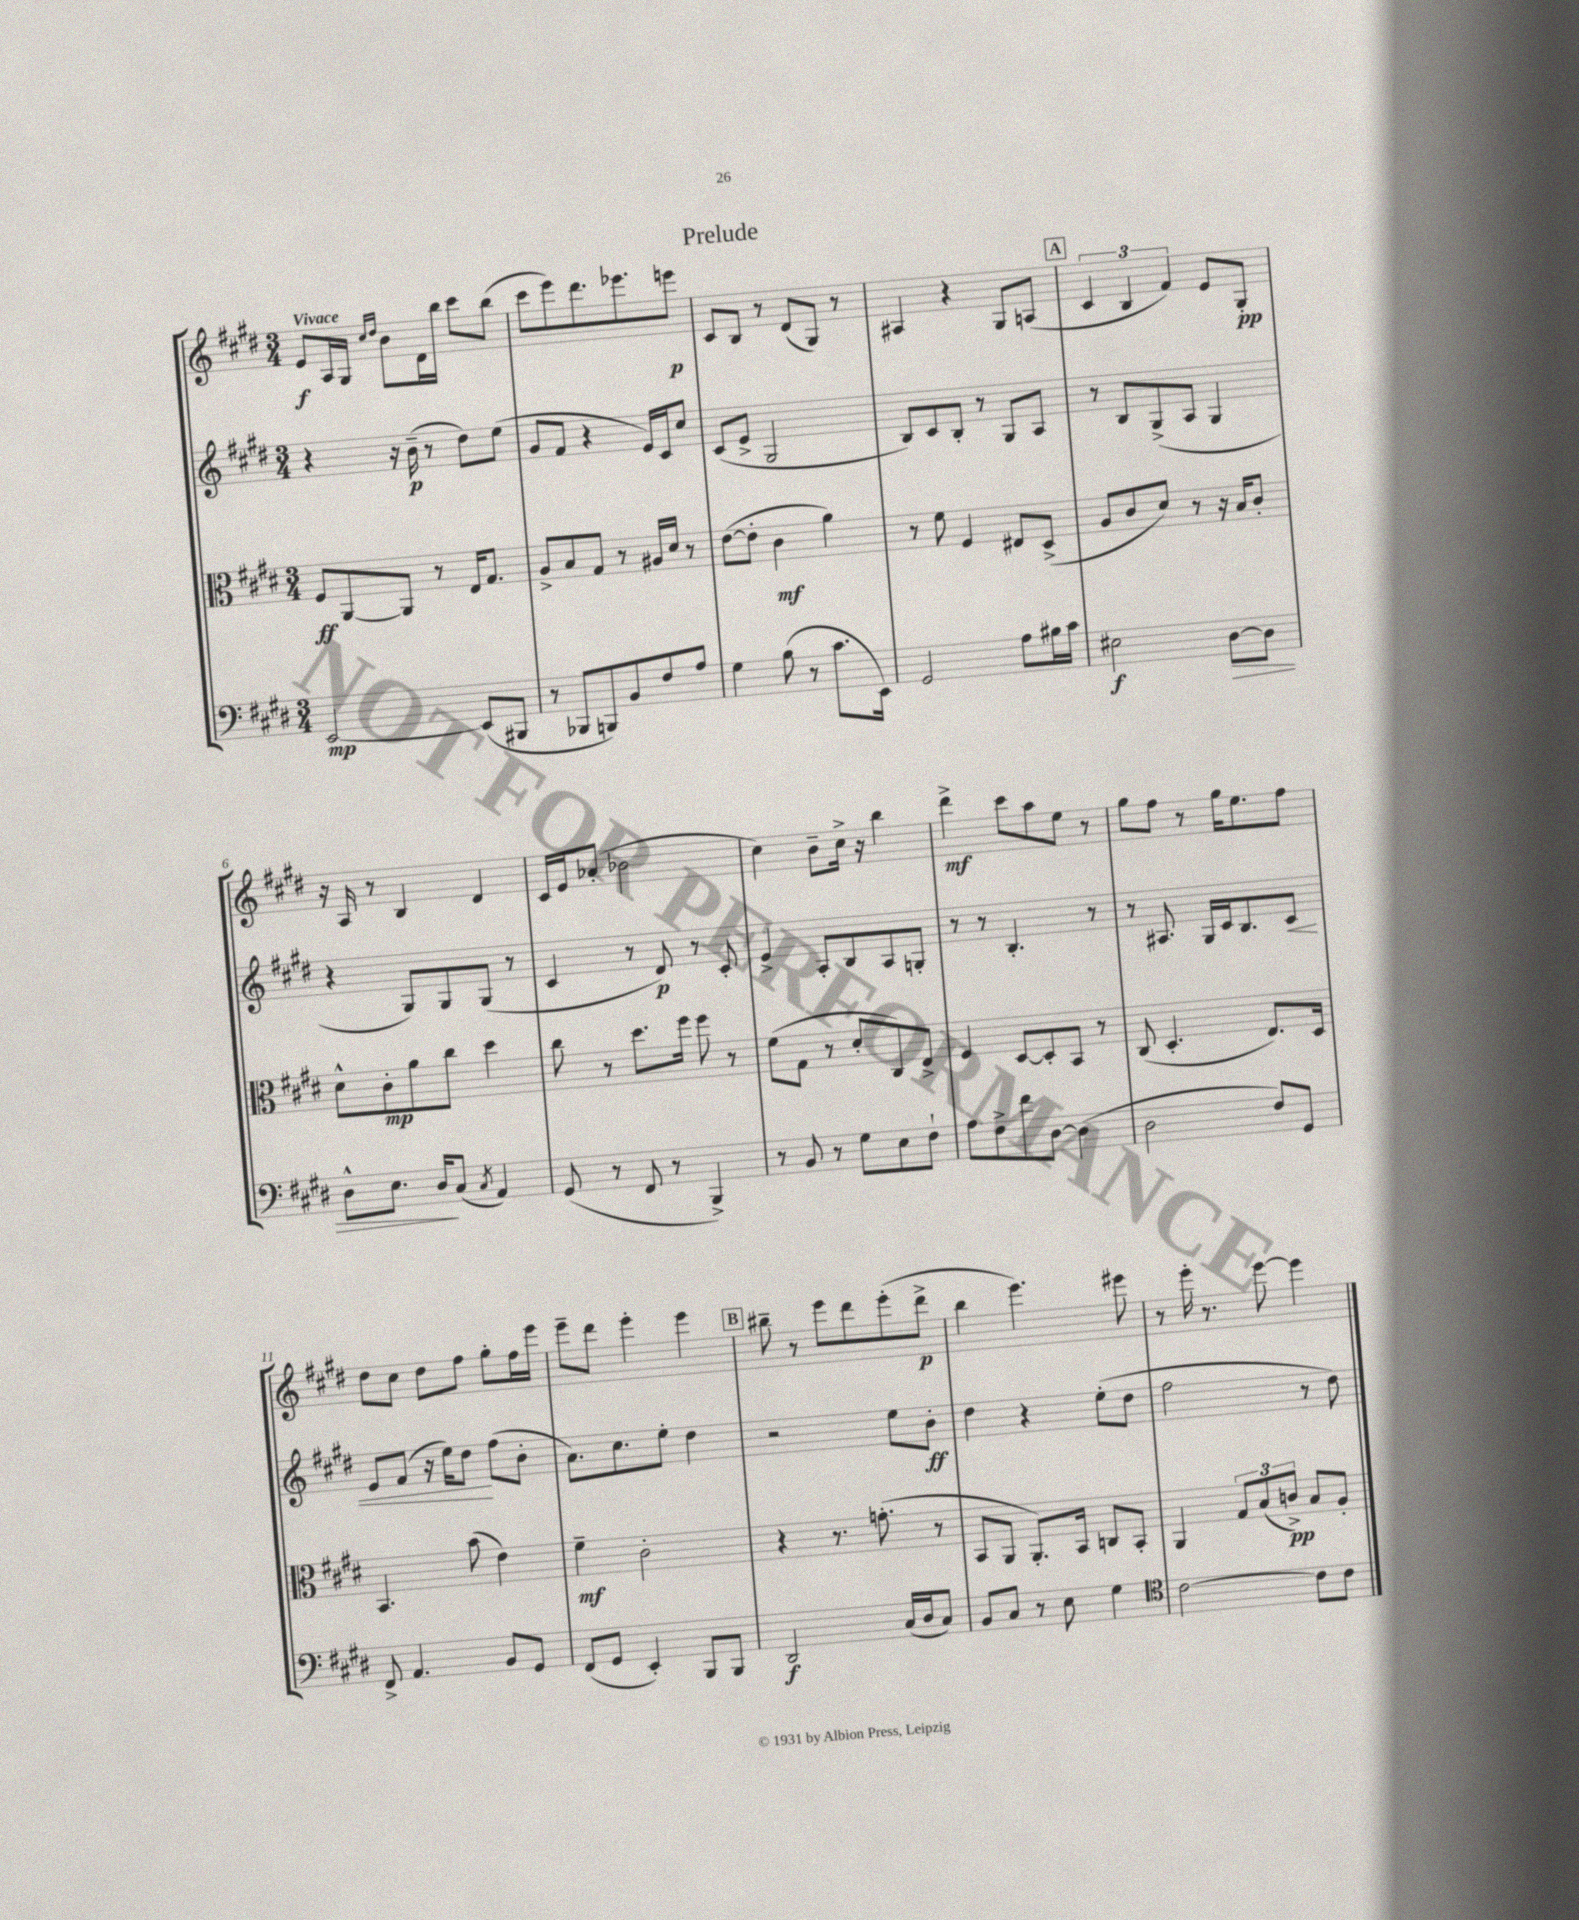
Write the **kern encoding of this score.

**kern	**kern	**kern	**kern
*staff4	*staff3	*staff2	*staff1
*clefF4	*clefC3	*clefG2	*clefG2
*k[f#c#g#d#]	*k[f#c#g#d#]	*k[f#c#g#d#]	*k[f#c#g#d#]
*M3/4	*M3/4	*M3/4	*M3/4
[2EE	8F#	4r	8e
.	[8AA	.	16A
.	.	.	16G#
.	.	.	16qqcc#
.	.	.	16qqdd#
.	8AA]	16r	8b
.	.	(16b~	.
.	8r	8r	16d#
.	.	.	16bb
(8EE]	16E	8dd#)	8ccc#
.	8.G#	.	.
8BBB#	.	(8ee	(8bb
=	=	=	=
8r	8A^	8g#	8ccc#
8BBB-	8B	8f#	8eee)
8BBB)	8G#	4r	8.ddd#
8BB	8r	.	.
.	.	.	8.eee-
8F#	16A#	16e)	.
.	16d#	16c#	.
8A	8r	8cc#	8eee
=	=	=	=
4G#	([8e	(8c#	8c#
.	8e']	8e^	8B
(8B	4c#	2G#	8r
8r	.	.	(8d#
8.c#	4a)	.	8G#)
.	.	.	8r
16EE)	.	.	.
=	=	=	=
2GG#	8r	8B)	4A#
.	8f#	8c#	.
.	4F#	8B'	4r
.	.	8r	.
8A	8E#	8G#	8G#
16B#	(8D#^	8A	(8A
16c#	.	.	.
=	=	=	=
2E#	8A	8r	6c#
.	8c#	8B	.
.	.	.	6B
.	8d#)	(8G#^	.
.	.	.	6f#)
.	8r	8A	.
[8D#	16r	4G#	8e
.	16B	.	.
8D#]	8c#'	.	8G#'
=	=	=	=
8D#^^	8d#^^	4r	16r
.	.	.	16A
8.E	8c#'	.	8r
.	8a	8G#)	4B
16D#	.	.	.
(8C#	8cc#	8G#	.
8qC#	.	.	.
4AA)	4dd#	(8G#	4d#
.	.	8r	.
=	=	=	=
(8GG#	8cc#	4c#	16c#
.	.	.	16e
8r	8r	.	(8a-'
8FF#	8.dd#	8r	2b-
8r	.	8d#)	.
.	16ff#	.	.
4BBB^)	8ff#	8r	.
.	8r	8c#'	.
=	=	=	=
8r	(8f#	4e^	4cc#)
8BB	8G#	.	.
8r	8r	8A'	8b~
8G#	8d#'	8B	16cc#^
.	.	.	16r
8E	8C#)	8A	4bb
8F#`	8E^	8G'	.
=	=	=	=
8A	4F#	8r	4ddd#^
8F#^	.	8r	.
8f#	[8D#	4.B'	8ccc#
[8D#	8D#']	.	8aa
(4D#]	8BB	.	8ee
.	8r	8r	8r
=	=	=	=
2D#	(8C#	8r	8gg#
.	4.D#'	8.A#	8ff#
.	.	.	8r
.	.	16G#	.
.	.	16c#	16gg#
.	.	8.B	8.ee
8F#)	8.E)	.	.
8GG#	.	8c#	8ff#
.	16D#	.	.
=	=	=	=
8FF#^	4.BB	8e	8dd#
4.AA	.	(8f#	8cc#
.	.	16r	8dd#
.	.	16ee)	.
.	(8b	8dd#	8ff#
8BB	4e)	(8ff#	8gg#'
8GG#	.	8b'	16ff#
.	.	.	16eee
=	=	=	=
(8FF#	4f#~	8.a)	8eee~
8GG#	.	.	8ddd#
.	.	8.cc#	.
4EE')	2c#'	.	4eee'
.	.	8ee'	.
8BBB	.	4dd#	4eee
8BBB	.	.	.
=	=	=	=
2DD#	4r	2r	8bb#~
.	.	.	8r
.	8.r	.	8eee
.	.	.	8ddd#
.	(8.g'	.	.
(16C#	.	8ee	(8eee'
16D#	.	.	.
8C#)	8r	8b'	8ddd#^
=	=	=	=
8BB	8BB	4dd#	4bb
8C#	8AA	.	.
8r	8.AA')	4r	4.eee)
8E	.	.	.
.	16BB	.	.
4G#	8C	(8ee'	.
.	8BB'	8dd#	8eee#
=	=	=	=
*clefC4	*	*	*
[2c#	4AA	2ff#	8r
.	.	.	16eee'
.	.	.	8.r
.	12G#	.	.
.	(12B	.	.
.	.	.	[8eee
.	12c^)	.	.
8c#]	8B	8r	4eee]
8c#	8A'	8dd#)	.
==	==	==	==
*-	*-	*-	*-
